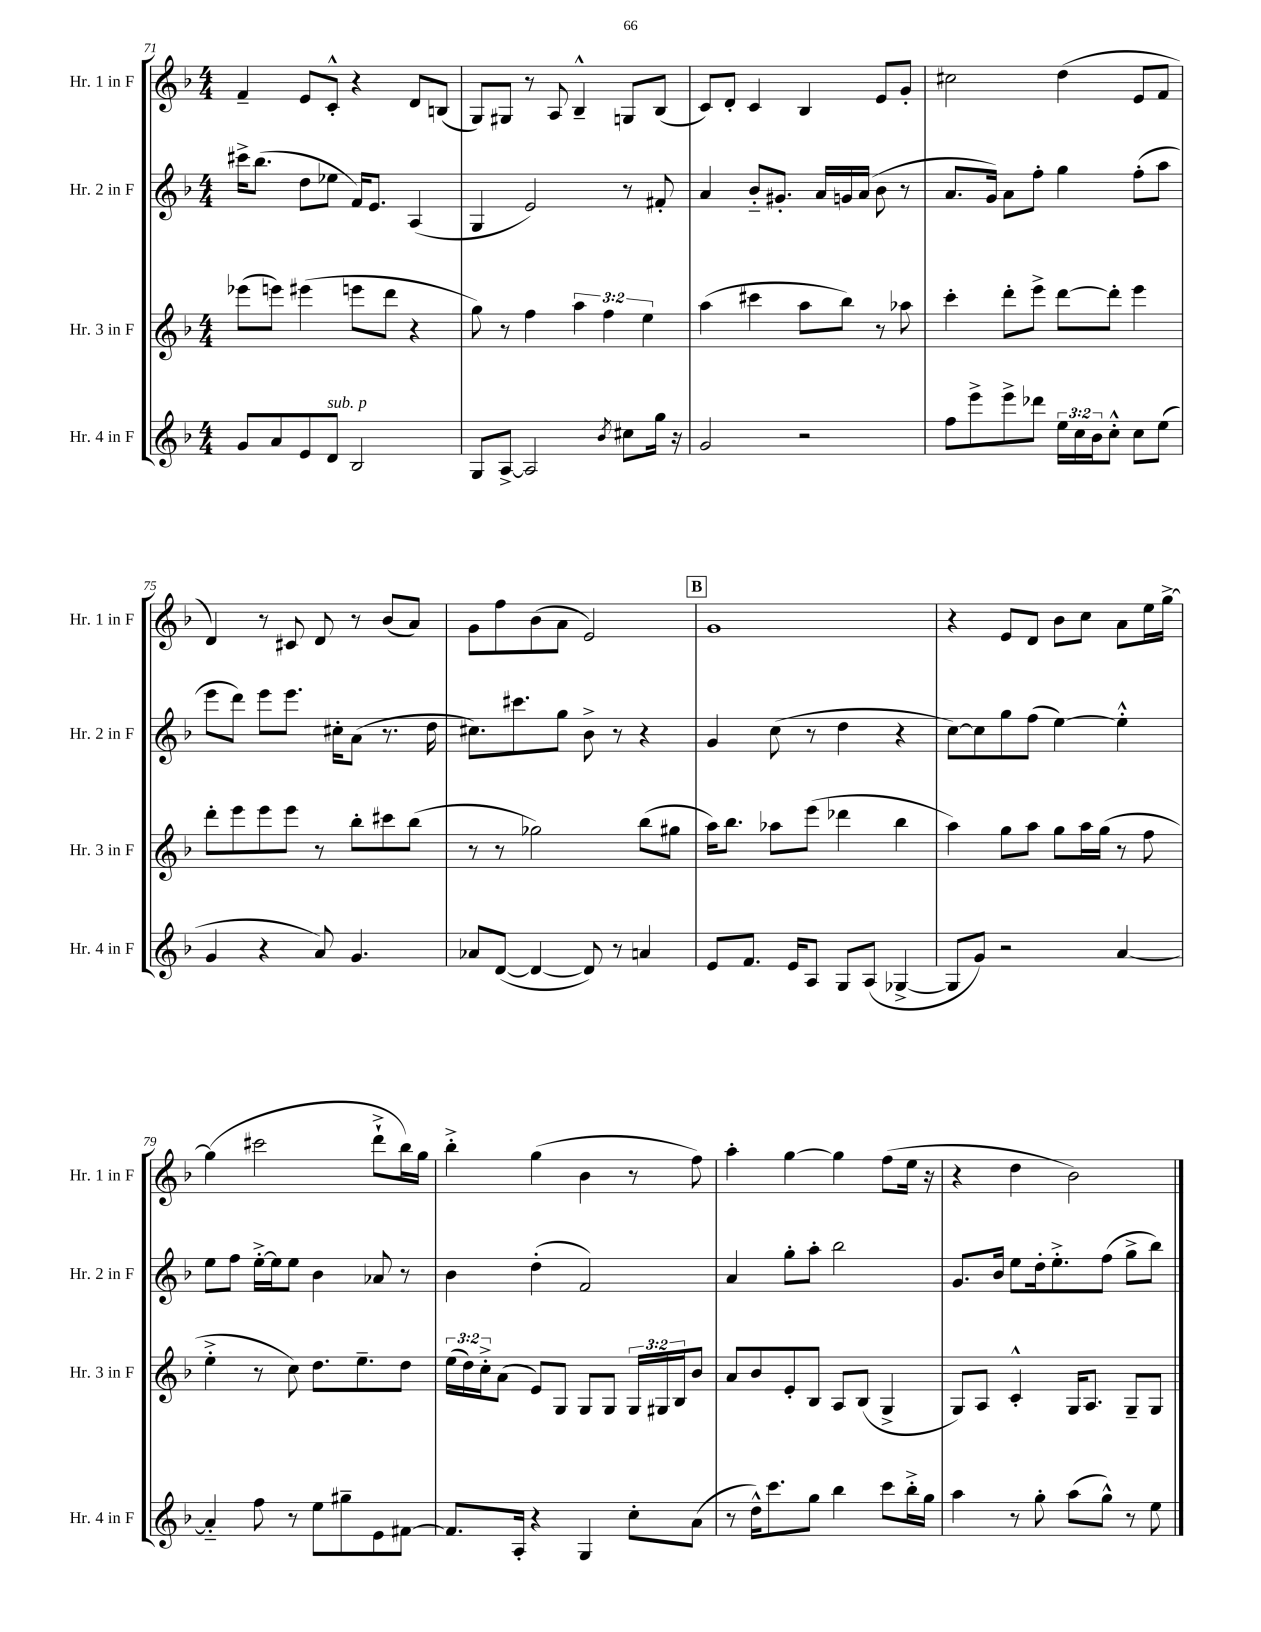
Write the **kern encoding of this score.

**kern	**kern	**kern	**kern
*part4	*part3	*part2	*part1
*staff4	*staff3	*staff2	*staff1
*I"Hr. 4 in F	*I"Hr. 3 in F	*I"Hr. 2 in F	*I"Hr. 1 in F
*I'Hr. 4 in F	*I'Hr. 3 in F	*I'Hr. 2 in F	*I'Hr. 1 in F
*clefG2	*clefG2	*clefG2	*clefG2
*k[b-]	*k[b-]	*k[b-]	*k[b-]
*M4/4	*M4/4	*M4/4	*M4/4
=71	=71	=71	=71
8g/L	(8eee-X\L	16ccc#X^\KL	4f~/
.	.	(8.bb-\J	.
8a/	8eeen\J)	.	.
8e/	(4eee#X\	8dd\L	8e/L
!LO:TX:a:i:t=sub. p	!	!	!
8d/J	.	8ee-X\J	8c'^^/J
2B-/	8eeen\L	16f/KL)	4r
.	.	8.e/J	.
.	8ddd\J	.	.
.	4r	(4A/	8d/L
.	.	.	(8Bn/J
=72	=72	=72	=72
8G/L	8gg\)	4G/	8G/L)
[8A^/J	8r	.	8G#X/J
2A/]	4ff\	2e/)	8r
.	.	.	8A/
.	6aa\	.	4B-~^^/
.	6ff\	.	.
8qb-/	.	.	.
8cc#X\L	.	8r	8Gn/L
.	6ee\	.	.
16gg\Jk	.	8f#X'/	(8B-/J
16r	.	.	.
=73	=73	=73	=73
2g/	(4aa\	4a/	8c/L)
.	.	.	8d'/J
.	4ccc#X\	8b-/L	4c/
.	.	8.g#X'/J	.
2r	8aa\L	.	4B-/
.	.	16a/LL	.
.	8bb-\J)	16gn/	.
.	.	(16a/JJ	.
.	8r	8b-\	8e/L
.	8aa-X\	8r	8g'/J
=74	=74	=74	=74
8ff\L	4ccc'\	8.a/L	2cc#X\
8eee^\	.	.	.
.	.	16g/Jk)	.
8eee^\	8ddd'\L	8a\L	.
8ddd-X\J	8eee^\J	8ff'\J	.
24ee\LL	[8ddd\L	4gg\	(4dd\
24cc\	.	.	.
24b-\J	.	.	.
8cc'^^\J	8ddd'\J]	.	.
8cc\L	4eee\	(8ff'\L	8e/L
(8ee\J	.	8aa\J	8f/J
!!LO:LB:g=z
=75	=75	=75	=75
4g/	8ddd'\L	8eee\L	4d/)
.	8eee\	8ddd\J)	.
4r	8eee\	8eee\L	8r
.	8eee\J	8.eee\J	8c#X/
8a/)	8r	.	8d/
.	.	16cc#X'\KL	.
4.g/	8bb-'\L	(8a\J	8r
.	8ccc#X\	8.r	(8b-/L
.	(8bb-\J	.	8a/J)
.	.	16dd\	.
=76	=76	=76	=76
8a-X/L	8r	8.cc#X\L)	8g\L
([8d/J	8r	.	8ff\
.	.	8.ccc#X\	.
4d/_	2gg-X\)	.	(8b-\
.	.	8gg\J	8a\J
8d/])	.	8b-^\	2e/)
8r	.	8r	.
4an/	(8bb-\L	4r	.
.	8gg#X\J	.	.
!!LO:REH:place=s1:t=B
=77	=77	=77	=77
8e/L	16aa\KL)	4g/	1g
.	8.bb-\J	.	.
8.f/J	.	.	.
.	8aa-X\L	(8cc\	.
16e/KL	.	.	.
8A/J	(8eee\J	8r	.
8G/L	4ddd-X\	4dd\	.
(8A/J	.	.	.
[4G-X^/	4bb-\	4r	.
=78	=78	=78	=78
8G-/L]	4aa\)	[8cc\L)	4r
8g/J)	.	8cc\]	.
2r	8gg\L	8gg\	8e/L
.	8aa\J	(8ff\J	8d/J
.	8gg\L	[4ee\)	8b-\L
.	16aa\L	.	8cc\J
.	(16gg\JJ	.	.
[4a/	8r	4ee'^^\]	8a\L
.	8ff\	.	16ee\L
.	.	.	[16gg^\JJ
!!LO:LB:g=z
=79	=79	=79	=79
4a/]	4ee'^\	8ee\L	(4gg\]
.	.	8ff\J	.
8ff\	8r	[16ee'^\LL	2ccc#X\
.	.	16ee\J]	.
8r	8cc\)	8ee\J	.
8ee\L	8.dd\L	4b-\	.
8gg#X~\	.	.	.
.	8.ee~\	.	.
8e\	.	8a-X/	8ddd`^\L
[8f#X\J	8dd\J	8r	16bb-\L)
.	.	.	16gg\JJ
=80	=80	=80	=80
8.f#/L]	(24ee\LL	4b-\	4bb-'^\
.	24dd\)	.	.
.	24cc'^\J	.	.
.	(8a\J	.	.
16A'/Jk	.	.	.
4r	8e/L)	(4dd'\	(4gg\
.	8G/J	.	.
4G/	8G/L	2f/)	4b-\
.	8G/J	.	.
8cc'\L	24G/LL	.	8r
.	24G#X/	.	.
.	24B-/J	.	.
(8a\J	8b-/J	.	8ff\)
=81	=81	=81	=81
8r	8a/L	4a/	4aa'\
16dd^^\KL)	8b-/	.	.
8.ccc\	.	.	.
.	8e'/	8gg'\L	[4gg\
8gg\J	8B-/J	8aa'\J	.
4bb-\	8A/L	2bb-\	4gg\]
.	(8B-/J	.	.
8ccc\L	4G^/	.	(8ff\L
16bb-'^\L	.	.	16ee\Jk
16gg\JJ	.	.	16r
=82	=82	=82	=82
4aa\	8G/L)	8.g/L	4r
.	8A/J	.	.
.	.	16b-/Jk	.
8r	4c'^^/	8ee\L	4dd\
8gg'\	.	16dd'\k	.
.	.	8.ee'^\	.
(8aa\L	16G/KL	.	2b-\)
.	8.A/J	.	.
8gg^^\J)	.	(8ff\J	.
8r	8G~/L	8gg^\L	.
8ee\	8G/J	8bb-\J)	.
==	==	==	==
*-	*-	*-	*-
